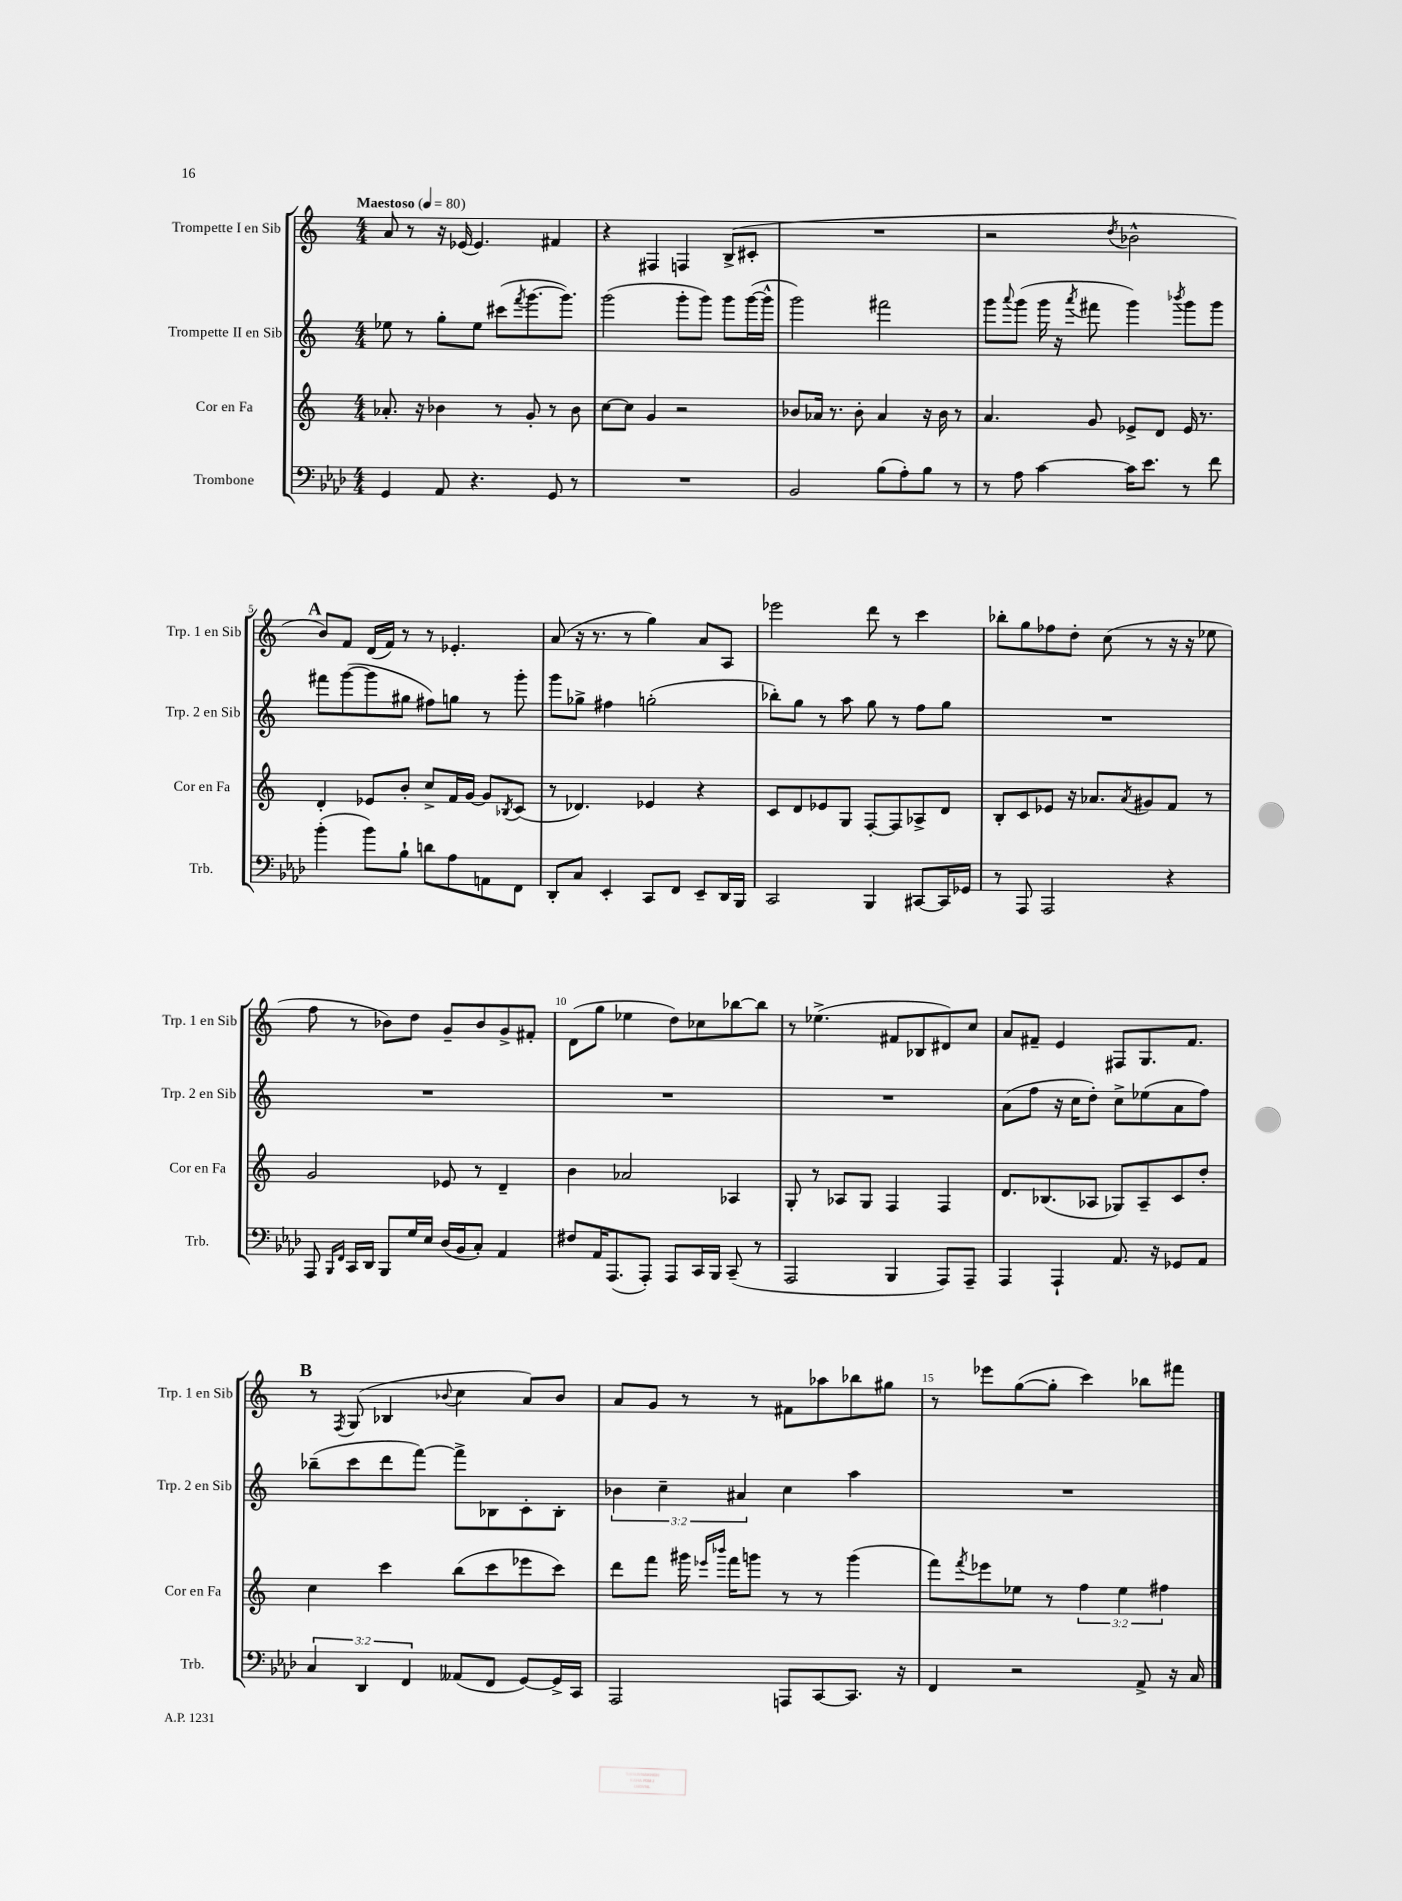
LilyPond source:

<<
\new StaffGroup <<
\new Staff = "s0" \with { instrumentName = "Trompette I en Sib" shortInstrumentName = "Trp. 1 en Sib" } {
    \clef treble \key c \major \numericTimeSignature \time 4/4 \tempo "Maestoso" 4 = 80
    a'8 r8 r16 ees'16( ees'4.) fis'4 |
    r4 fis4 f4 b8->( cis'8-. |
    R1 |
    r2 \acciaccatura { d''8 } bes'2-^ |
    \mark \markup { \bold "A" } b'8) f'8 d'16( f'16) r8 r8 ees'4.-. |
    a'8( r16 r8. r8 g''4) a'8 a8 |
    ees'''2 d'''8 r8 c'''4 |
    bes''8-. g''8 fes''8 d''8-. c''8( r8 r16 r16 ees''8 |
    f''8 r8 bes'8) d''8 g'8-- bes'8 g'8-> fis'8-. |
    d'8( g''8 ees''4 d''8) ces''8 bes''8~ bes''8 |
    r8 ees''4.->( fis'8 bes8 dis'8) c''8 |
    a'8 fis'8-- e'4 fis8 g8. fis'8. |
    \mark \markup { \bold "B" } r8 \acciaccatura { f8 } g8( bes4 \appoggiatura { bes'8 } c''4 a'8) bes'8 |
    a'8 g'8 r8 r8 fis'8 aes''8 bes''8 gis''8 |
    r8 ees'''8 g''8~( g''8-. c'''4) bes''8 fis'''8 \bar "|." |
}
\new Staff = "s1" \with { instrumentName = "Trompette II en Sib" shortInstrumentName = "Trp. 2 en Sib" } {
    \clef treble \key c \major \numericTimeSignature \time 4/4 \override Staff.TupletNumber.text = #tuplet-number::calc-fraction-text
    ees''8 r8 g''8-. ees''8 cis'''8( \acciaccatura { f'''8 } g'''8.~ g'''8.) |
    g'''2( g'''8-. g'''8) g'''8 g'''16~( g'''16-^ |
    g'''2) fis'''2 |
    g'''8 \appoggiatura { a'''8 } g'''8( g'''16 r16 \acciaccatura { a'''8 } fis'''8 g'''4) \acciaccatura { bes'''8 } g'''8 g'''8 |
    \mark \markup { \bold "A" } fis'''8 g'''8~( g'''8 gis''8 fis''8) g''8 r8 g'''8-. |
    g'''8 ges''8-> fis''4 g''2-.( |
    bes''8-.) g''8 r8 a''8 g''8 r8 f''8 g''8 |
    R1 |
    R1 |
    R1 |
    R1 |
    a'8( f''8 r16 c''16 d''8-.) c''8-> ees''8( a'8 f''8) |
    \mark \markup { \bold "B" } bes''8--( c'''8 d'''8 f'''8~) f'''8-> bes8 c'8-. bes8-. |
    \tuplet 3/2 { bes'4 c''4-- ais'4 } c''4 a''4 |
    R1 \bar "|." |
}
\new Staff = "s2" \with { instrumentName = "Cor en Fa" shortInstrumentName = "Cor en Fa" } {
    \clef treble \key c \major \numericTimeSignature \time 4/4 \override Staff.TupletNumber.text = #tuplet-number::calc-fraction-text
    aes'8.-. r16 bes'4 r8 g'8-. r8 bes'8 |
    c''8~ c''8 g'4 r2 |
    bes'8 aes'16 r8. bes'8-. aes'4 r16 bes'16 r8 |
    a'4. g'8 ees'8-> d'8 ees'16 r8. |
    \mark \markup { \bold "A" } d'4-. ees'8 b'8-. c''8-> f'16 g'16~ g'8 \acciaccatura { bes8 } c'8( |
    r8 des'4.) ees'4 r4 |
    c'8 d'8 ees'8 g8 f8~-. f8 aes8-> d'8 |
    b8-. c'8 ees'8 r16 aes'8. \acciaccatura { aes'8 } gis'8 f'8 r8 |
    g'2 ees'8 r8 d'4-- |
    b'4 aes'2 aes4 |
    g8-. r8 aes8 g8 f4 f4 |
    d'8. bes8.( aes8 ges8) aes8-- c'8 d''8-. |
    \mark \markup { \bold "B" } c''4 c'''4 b''8( c'''8 ees'''8 c'''8) |
    d'''8 f'''8 gis'''16 \grace { ees'''16 bes'''16 } f'''16 g'''8 r8 r8 g'''4( |
    f'''8) \acciaccatura { f'''8 } ees'''8 ees''8 r8 \tuplet 3/2 { f''4 ees''4 fis''4 } \bar "|." |
}
\new Staff = "s3" \with { instrumentName = "Trombone" shortInstrumentName = "Trb." } {
    \clef bass \key aes \major \numericTimeSignature \time 4/4 \override Staff.TupletNumber.text = #tuplet-number::calc-fraction-text
    g,4 aes,8 r4. g,8 r8 |
    R1 |
    bes,2 bes8( aes8-.) bes8 r8 |
    r8 aes8 c'4~ c'16 ees'8. r8 f'8 |
    \mark \markup { \bold "A" } bes'4-.( bes'8) bes8-! d'8 aes8 a,8 f,8 |
    des,8-. c8 ees,4-. c,8 f,8 ees,8-- des,16 bes,,16 |
    c,2 bes,,4 cis,8~ cis,16 ges,16 |
    r8 aes,,8 aes,,2 r4 |
    aes,,8 \grace { bes,,16 f,16 } c,16 des,16 bes,,8 g16 ees16 des16( bes,16 c8-.) aes,4 |
    fis8 aes,16 aes,,8.( aes,,8-.) aes,,8 c,16 bes,,16 c,8--( r8 |
    aes,,2 bes,,4 aes,,8) aes,,8-- |
    aes,,4 aes,,4-! aes,8. r16 ges,8 aes,8 |
    \mark \markup { \bold "B" } \tuplet 3/2 { c4 des,4 f,4 } aeses,8( f,8 g,8~) g,16-> c,16 |
    aes,,2 a,,8 c,8~ c,8. r16 |
    f,4 r2 aes,8-> r16 c16 \bar "|." |
}
>>
>>
\layout { \context { \Score \override BarNumber.break-visibility = ##(#f #t #t) barNumberVisibility = #(every-nth-bar-number-visible 5) } }
